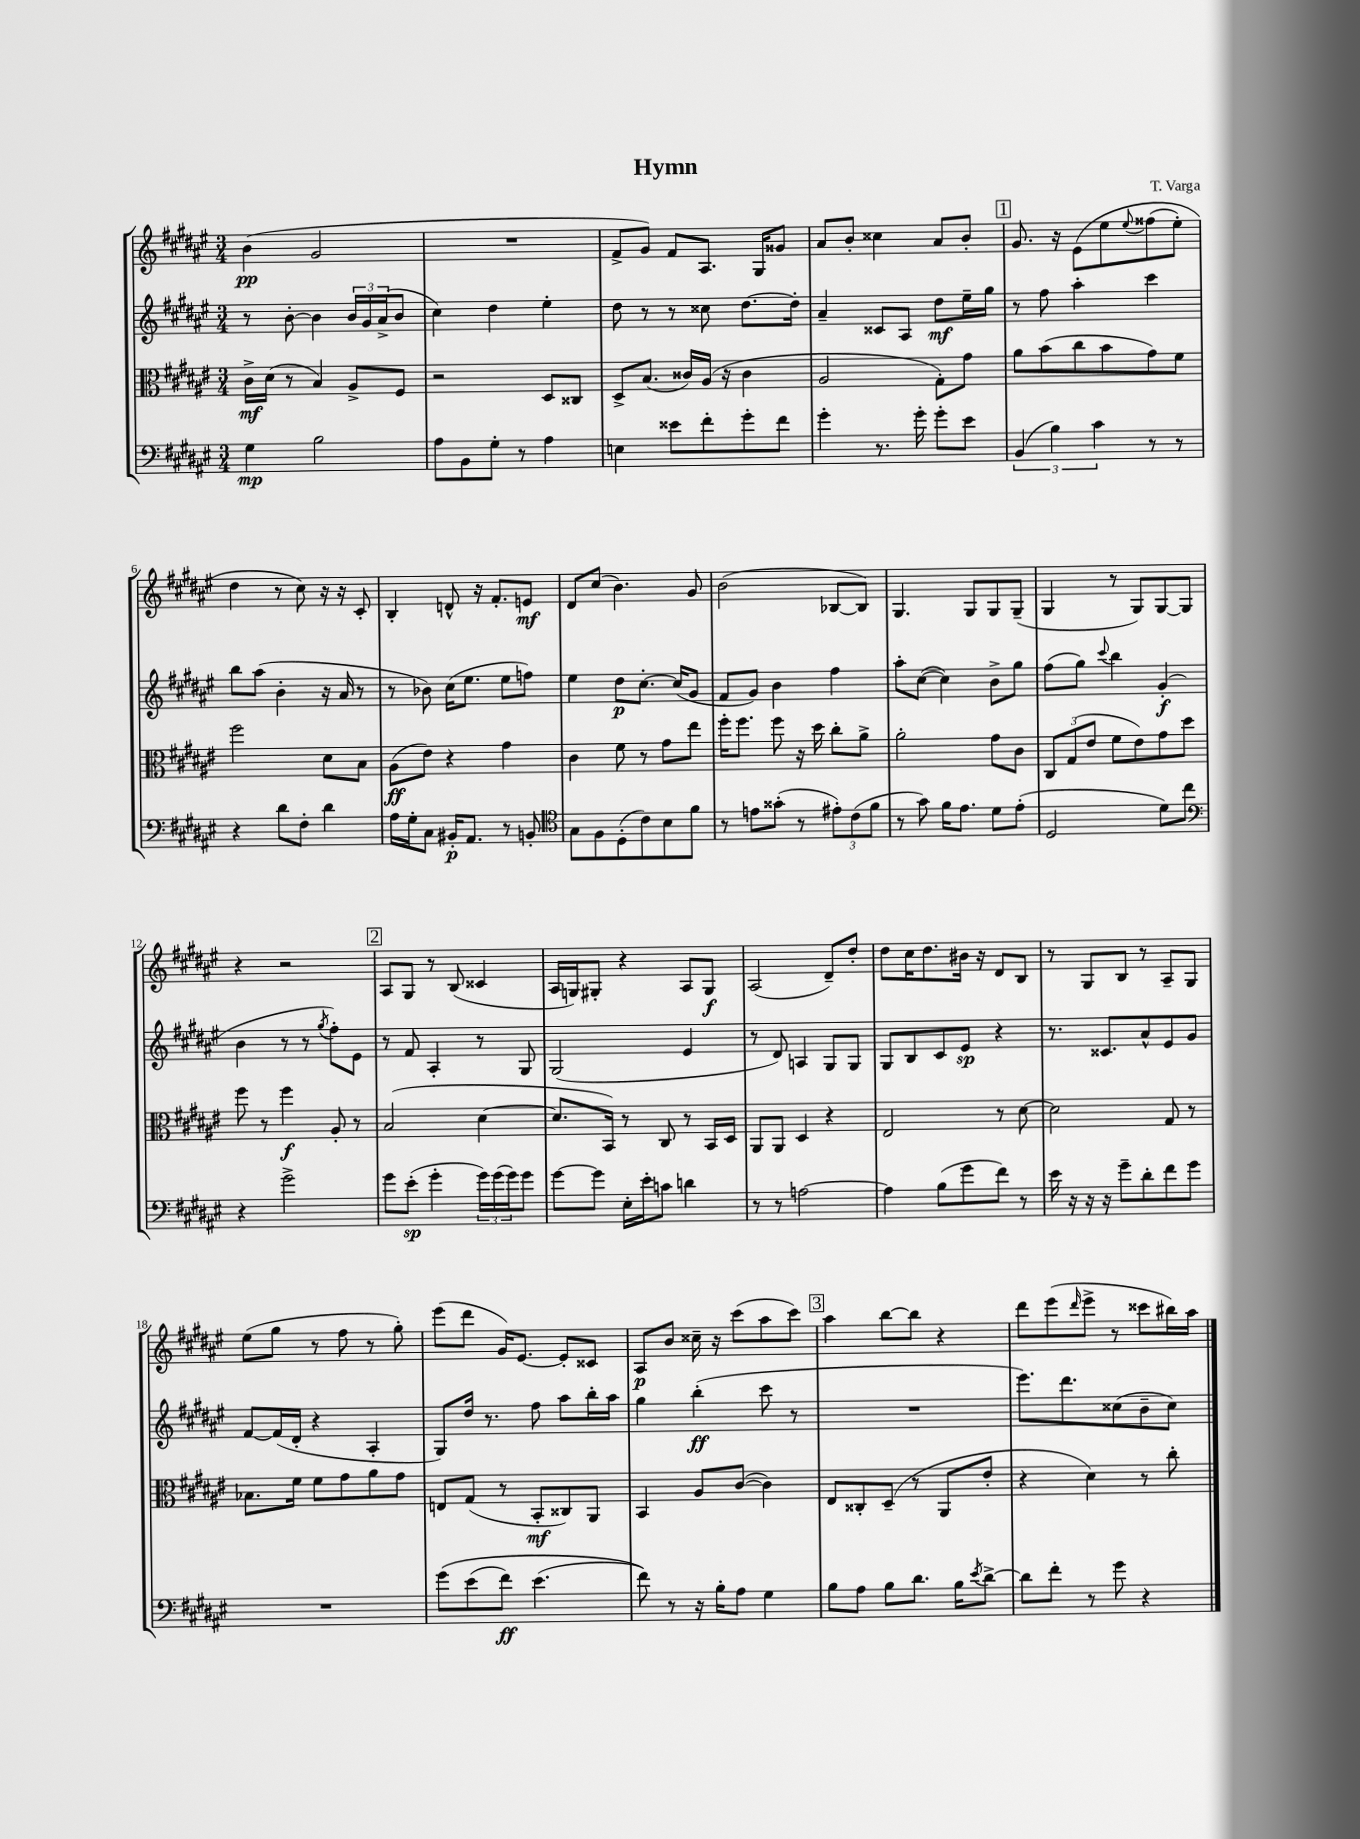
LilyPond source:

\header { title = "Hymn" composer = "T. Varga" }
<<
\new StaffGroup <<
\new Staff = "s0" {
    \clef treble \key fis \major \numericTimeSignature \time 3/4
    b'4\pp( gis'2 |
    R2. |
    fis'8-> gis'8) fis'8 ais8. gis16 gisis'8 |
    ais'8 b'8-. cisis''4 ais'8 b'8-. |
    \mark \markup { \box "1" } gis'8. r16 eis'8\( eis''8 \appoggiatura { eis''8 } fisis''8( eis''8-.) |
    dis''4 r8 cis''8\) r16 r16 cis'8-. |
    b4-. d'8-^ r16 fis'8.-. e'8\mf |
    dis'8 cis''8( b'4.) gis'8 |
    b'2( bes8~ bes8) |
    gis4. gis8 gis8 gis8--( |
    gis4 r8 gis8) gis8~ gis8 |
    r4 r2 |
    \mark \markup { \box "2" } ais8 gis8 r8 b8( cisis'4 |
    ais16 g16) gis8-. r4 ais8 gis8\f |
    ais2( dis'8--) dis''8-. |
    dis''8 cis''16 dis''8. bis'16 r16 dis'8 b8 |
    r8 gis8 b8 r8 ais8-- gis8 |
    eis''8( gis''8 r8 fis''8 r8 gis''8-.) |
    eis'''8( dis'''8 gis'16) eis'8.~ eis'8-. cisis'8 |
    ais8\p b'8 cisis''16-- r16 cis'''8( ais''8 cis'''8) |
    \mark \markup { \box "3" } ais''4 b''8~ b''8 r4 |
    dis'''8 eis'''8( \grace { dis'''16 } eis'''8-> r8 cisis'''8 bis''16) ais''16 \bar "|." |
}
\new Staff = "s1" {
    \clef treble \key fis \major \numericTimeSignature \time 3/4
    r8 b'8~-. b'4 \tuplet 3/2 { b'16 gis'16 ais'16->( } b'8 |
    cis''4) dis''4 eis''4-. |
    dis''8 r8 r8 cisis''8 dis''8.~ dis''16-. |
    ais'4-- cisis'8 ais8 dis''8\mf eis''16-- gis''16 |
    \mark \markup { \box "1" } r8 fis''8 ais''4-. cis'''4 |
    b''8 ais''8( b'4-. r16 ais'16 r8 |
    r8 bes'8) cis''16( eis''8. eis''8 f''8) |
    eis''4 dis''8\p cis''8.~-. cis''16( gis'8 |
    fis'8 gis'8) b'4 fis''4 |
    ais''8-. cis''8~( cis''4) b'8-> gis''8 |
    fis''8( gis''8) \appoggiatura { cis'''8 } b''4 gis'4-.\f( |
    b'4 r8 r8 \acciaccatura { gis''8 } fis''8-.) eis'8 |
    \mark \markup { \box "2" } r8 fis'8 ais4-. r8 gis8 |
    gis2( eis'4 |
    r8 dis'8) a4 gis8 gis8 |
    gis8 b8 cis'8 eis'8\sp r4 |
    r8. cisis'8. ais'8-^ eis'8 gis'8 |
    fis'8~ fis'16( dis'16-. r4 ais4-. |
    gis8) dis''16 r8. fis''8 ais''8 b''16-. ais''16 |
    gis''4 b''4-.\ff( cis'''8 r8 |
    \mark \markup { \box "3" } R2. |
    eis'''8.) dis'''8. cisis''8( b'8-- cisis''8) \bar "|." |
}
\new Staff = "s2" {
    \clef alto \key fis \major \numericTimeSignature \time 3/4
    cis'16->\mf dis'16( r8 b4) ais8-> fis8 |
    r2 dis8 cisis8 |
    dis8-> b8.( cisis'16) ais16( r16 cisis'4 |
    ais2 gis8-.) gis'8 |
    \mark \markup { \box "1" } ais'8 b'8( cis''8 b'8 gis'8) fis'8 |
    fis''2 dis'8 b8 |
    ais8\ff( eis'8) r4 gis'4 |
    cis'4 fis'8 r8 gis'8 eis''8 |
    fis''16-. fis''8. fis''8 r16 dis''16 cis''8-. ais'8-> |
    ais'2-. gis'8 cis'8 |
    \tuplet 3/2 { cis8 gis8( eis'8 } fis'8 eis'8) gis'8 dis''8 |
    fis''8 r8 fis''4\f ais8-. r8 |
    \mark \markup { \box "2" } b2( dis'4~ |
    dis'8. b,16) r8 cis8 r8 b,16 dis16 |
    ais,8 ais,8 dis4 r4 |
    eis2 r8 dis'8~ |
    dis'2 gis8 r8 |
    bes8. fis'16 fis'8 gis'8 ais'8 gis'8 |
    e8 gis8( r8 b,8-.\mf cisis8) ais,8 |
    b,4 ais8 cis'8~( cis'4) |
    \mark \markup { \box "3" } eis8 cisis8-. dis8--( r8 ais,8 eis'8-. |
    r4 dis'4) r8 cis''8-. \bar "|." |
}
\new Staff = "s3" {
    \clef bass \key fis \major \numericTimeSignature \time 3/4
    gis4\mp b2 |
    ais8 b,8 gis8-. r8 ais4 |
    e4 eisis'8 fis'8-. gis'8-. fis'8 |
    gis'4-. r8. gis'16-. gis'8-. eis'8 |
    \mark \markup { \box "1" } \tuplet 3/2 { b,4( b4) cis'4 } r8 r8 |
    r4 dis'8 fis8-. dis'4 |
    ais16 gis16-. cis8 bis,16-.\p ais,8. r8 b,8-. |
    \clef tenor gis8 fis8 dis8-.( cis'8) b8 fis'8 |
    r8 e'8 gisis'8-.( r8 \tuplet 3/2 { eis'8-.) cis'8( fis'8 } |
    r8 gis'8) fis'16 eis'8. dis'8 eis'8-.( |
    dis2 dis'8) cis''8 |
    \clef bass r4 gis'2-> |
    \mark \markup { \box "2" } gis'8 eis'8-.\sp( gis'4-. \tuplet 3/2 { gis'16) gis'16( gis'16) } gis'8 |
    gis'8~ gis'8 eis16-. eis'16-. c'8 d'4 |
    r8 r8 a2~ |
    a4 b8( gis'8 fis'8) r8 |
    eis'16 r16 r16 r16 gis'8-- dis'8-. fis'8 gis'8 |
    R2. |
    gis'8\( eis'8( fis'8\ff) eis'4.( |
    fis'8)\) r8 r16 b16-. ais8 gis4 |
    \mark \markup { \box "3" } b8 ais8 b8 dis'8. b16 \acciaccatura { eis'8 } dis'8~-> |
    dis'8 fis'8-. r8 gis'8 r4 \bar "|." |
}
>>
>>
